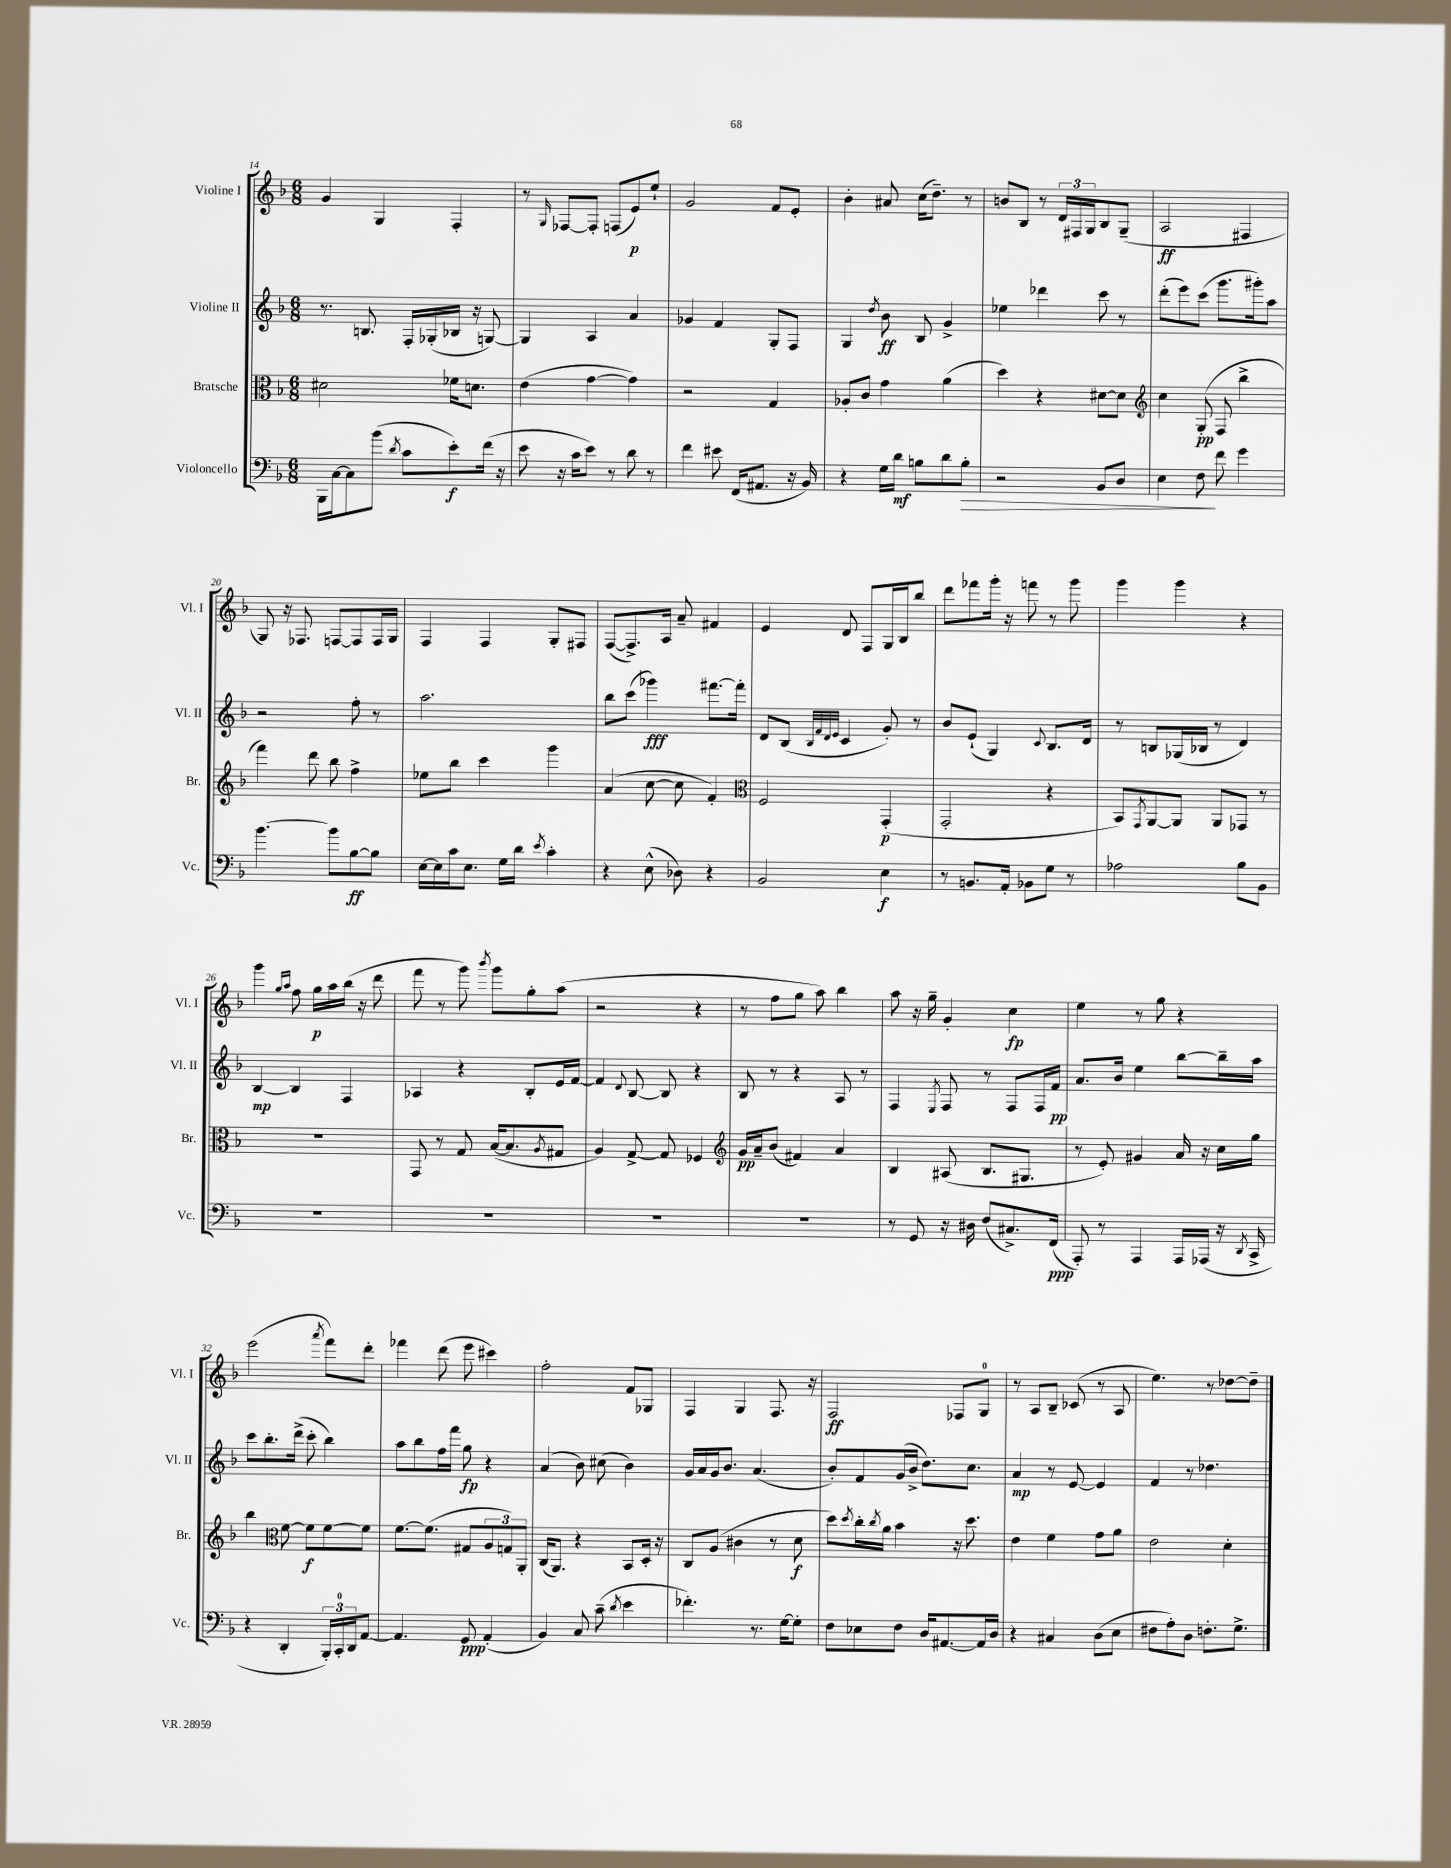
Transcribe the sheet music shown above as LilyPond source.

<<
\new StaffGroup <<
\new Staff = "s0" \with { instrumentName = "Violine I" shortInstrumentName = "Vl. I" } {
    \clef treble \key f \major \numericTimeSignature \time 6/8
    g'4 g4 f4-. |
    r8 \grace { g16 } fes8~ fes8-. f8( e'8\p) e''8-! |
    g'2 f'8 e'8-. |
    bes'4-. ais'8 c''16( d''8.--) r8 |
    b'8 bes8 r8 \tuplet 3/2 { d'16 fis16 g16 } bes8 g8--( |
    a2\ff fis4 |
    g8) r16 fes8. f8~ f8 f16 g16 |
    f4 f4 g8-. fis8 |
    f8~( f8.->) a16 a'8-- fis'4 |
    e'4 d'8 f8 g16 bes16 bes''8 |
    d'''8 fes'''8 g'''16-. r16 f'''8 r8 g'''8 |
    g'''4 g'''4 r4 |
    g'''4 \grace { g''16 a''16 } f''8 g''16\p a''16 bes''16( r16 d'''8 |
    f'''8 r8 g'''8) \acciaccatura { bes'''8 } g'''8 g''8-. a''8( |
    r2 r4 |
    r8 f''8 g''8 a''8) bes''4 |
    a''8 r16 g''16-- g'4-. c''4\fp |
    e''4 r8 g''8 r4 |
    e'''2( \acciaccatura { a'''8 } f'''8) d'''8-. |
    fes'''4 d'''8( e'''8 cis'''4) |
    f''2-. f'8 ges8 |
    f4 g4 f8. r16 |
    f2\ff fes8 g8-0 |
    r8 a8 bes8-- ces'8( r8 a8 |
    e''4.) r8 des''8~ des''8-- \bar "|." |
}
\new Staff = "s1" \with { instrumentName = "Violine II" shortInstrumentName = "Vl. II" } {
    \clef treble \key f \major \numericTimeSignature \time 6/8
    r8. b8. f16-. ges16-.( bes16 r16 g8~) |
    g4 a4 a'4 |
    ges'4 f'4 g8-. f8 |
    g4 \acciaccatura { d''8 } bes'8\ff bes8 g'4-> |
    ees''4 des'''4 c'''8 r8 |
    d'''8-.( e'''8) c'''8( g'''8. gis'''16-.) a''8 |
    r2 f''8-. r8 |
    a''2. |
    bes''8 c'''8( ges'''4\fff) fis'''8.~ fis'''16-. |
    d'8 bes8( \grace { bes32 f'32 d'32 e'32 } c'4 g'8-.) r8 |
    bes'8 e'8-!( g4) \appoggiatura { c'8 } bes8. d'16 |
    r8 b8 ges16( bes16 r8 d'4) |
    bes4~\mp bes4 f4 |
    aes4 r4 bes8-. e'16 f'16~ |
    f'4 \appoggiatura { d'8 } bes8~ bes8 r4 |
    bes8 r8 r4 a8 r8 |
    f4 \acciaccatura { e8 } f8 r8 f8 f16 f'16\pp |
    a'8. bes'16 e''4 bes''8~ bes''16-- a''16 |
    c'''8 bes''8.-. d'''16->( c'''8-. bes''4) |
    a''8 bes''8 f''16 f'''16 g''8\fp r4 |
    a'4( bes'8) cis''8( bes'4) |
    g'16 a'16 g'16 bes'8. a'4.( |
    bes'8-.) f'8 g'16( bes'16-> d''8.) c''8. |
    a'4\mp r8 e'8~ e'4 |
    f'4 r8 des''4. \bar "|." |
}
\new Staff = "s2" \with { instrumentName = "Bratsche" shortInstrumentName = "Br." } {
    \clef alto \key f \major \numericTimeSignature \time 6/8
    dis'2 fes'16 d'8. |
    e'4( g'4~ g'4) |
    r2 g4 |
    aes8-. c'8 g'4 a'4( |
    d''4) r4 dis'8~ dis'8 |
    \clef treble c''4 g8-.\pp( f8 bes''4-> |
    f'''4) d'''8 bes''8 f''4-> |
    ees''8 bes''8 c'''4 g'''4 |
    a'4( c''8~ c''8 f'4-.) |
    \clef alto f2 g,4-.\p( |
    g,2-. r4 |
    bes,8) \acciaccatura { g,8 } a,8~ a,8 a,8 ges,8 r8 |
    R2. |
    g,8 r8 g8 bes16~( bes8. \acciaccatura { a8 } gis8 |
    a4) g8~-> g8 fes4 |
    \clef treble g'16\pp a'16-- bes'8( fis'4) a'4 |
    bes4 ais8( bes8. gis8. |
    r8 e'8-.) gis'4 a'16 r16 c''16 g''16 |
    bes''4 \clef alto f'8~ f'8\f f'8~ f'8 |
    f'8.~ f'8.( gis8 \tuplet 3/2 { a8 g8) a,8-. } |
    c16( a,8.) r4 bes,8 d16-. r16 |
    c8 a8( cis'4 r8 d'8\f |
    d''8) \acciaccatura { d''8 } c''16-. \acciaccatura { c''8 } a'16 bes'4 r16 d''8. |
    e'4 f'4 g'8 a'8 |
    e'2 d'4-. \bar "|." |
}
\new Staff = "s3" \with { instrumentName = "Violoncello" shortInstrumentName = "Vc." } {
    \clef bass \key f \major \numericTimeSignature \time 6/8
    bes,,16 c16~ c8 bes'8( \acciaccatura { d'8 } c'8 e'8-.\f) f'16( r16 |
    e'8 r16 c'16 e'8) r8 d'8 r8 |
    f'4 eis'8 f,16( ais,8. r16 bes,16) |
    r4 g16 d'16\mf b8 d'8 b8-.\> |
    r2 bes,8 d8 |
    e4 f8\! f'8 g'4 |
    bes'4.~ bes'8 bes8~\ff bes8 |
    e16~ e16 c'16 e8. g16 d'16 \acciaccatura { e'8 } c'4-. |
    r4 e8-^( des8) r4 |
    bes,2 e4\f |
    r8 b,8. a,16-. bes,8 g8 r8 |
    aes2 bes8 bes,8 |
    R2. |
    R2. |
    R2. |
    R2. |
    r8 g,8 r16 dis16 f8( cis8.->) f,16\ppp( |
    a,,8-.) r8 a,,4 a,,16 aes,,16( r16 \acciaccatura { d,8 } c,16-> |
    r4 d,4-. \tuplet 3/2 { bes,,16-.) c,16-0-. d,16 } a,8~ |
    a,4. g,8\ppp a,4-.( |
    bes,4) c8 c'8--( \acciaccatura { d'8 } e'4 |
    fes'4.-.) r8. g16~ g8-. |
    f8 ees8 f8 d16 ais,8.~ ais,16 d16 |
    r4 cis4 d8( e8 |
    fis8 a8-.) d8 f8.-. g8.-> \bar "|." |
}
>>
>>
\layout { \context { \Score currentBarNumber = #14 } }
